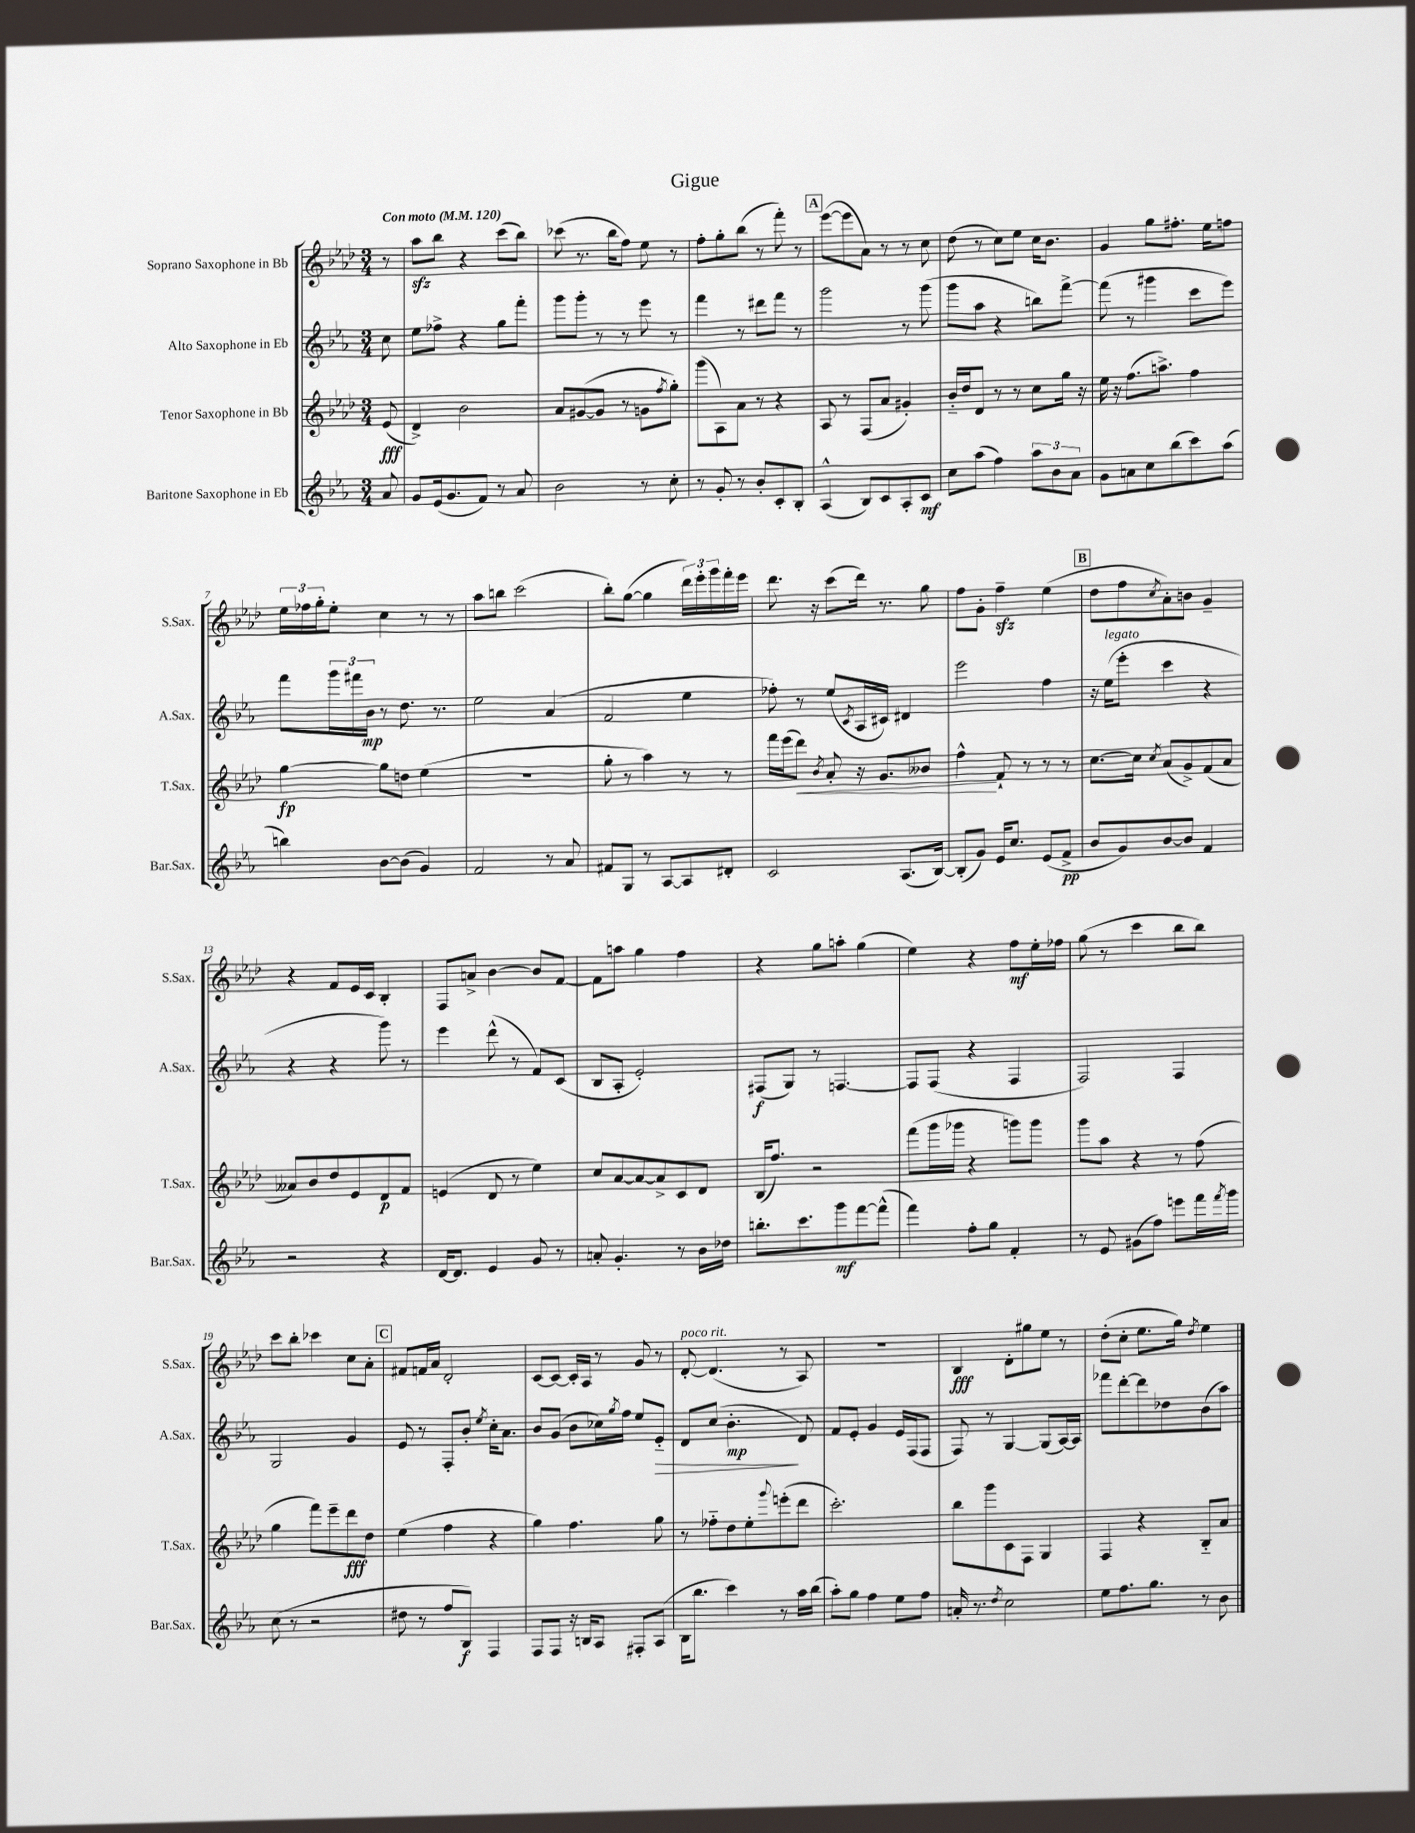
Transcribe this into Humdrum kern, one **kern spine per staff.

**kern	**dynam	**kern	**dynam	**kern	**dynam	**kern	**dynam
*part4	*part4	*part3	*part3	*part2	*part2	*part1	*part1
*staff4	*staff4	*staff3	*staff3	*staff2	*staff2	*staff1	*staff1
*I"Baritone Saxophone in Eb	*	*I"Tenor Saxophone in Bb	*	*I"Alto Saxophone in Eb	*	*I"Soprano Saxophone in Bb	*
*I'Bar.Sax.	*	*I'T.Sax.	*	*I'A.Sax.	*	*I'S.Sax.	*
*clefG2	*	*clefG2	*	*clefG2	*	*clefG2	*
*k[b-e-a-]	*	*k[b-e-a-d-]	*	*k[b-e-a-]	*	*k[b-e-a-d-]	*
*M3/4	*	*M3/4	*	*M3/4	*	*M3/4	*
*MM120	*	*MM120	*	*MM120	*	*MM120	*
=	=	=	=	=	=	=	=
!	!	!	!	!	!	!LO:TX:a:B:t=Con moto	!
8a-/	.	(8e-/	fff	8cc\	.	8r	.
=1	=1	=1	=1	=1	=1	=1	=1
8g/L	.	4d-^/)	.	8ee-\L	.	8aa-zz\L	.
(16e-/k	.	.	.	8ff-X^\J	.	8bb-\J	.
8.g/	.	.	.	.	.	.	.
.	.	2b-\	.	4r	.	4r	.
8f/J)	.	.	.	.	.	.	.
8r	.	.	.	8gg\L	.	(8ccc\L	.
8a-/	.	.	.	8fff'\J	.	8bb-\J)	.
=2	=2	=2	=2	=2	=2	=2	=2
2b-\	.	8a-/L	.	8ggg\L	.	(8ccc-X\	.
.	.	([8g#X/	.	8ggg'\J	.	8.r	.
.	.	8g#/J]	.	8r	.	.	.
.	.	.	.	.	.	16bb-\KL	.
.	.	8r	.	8r	.	8ff\J)	.
8r	.	8gn\L	.	8eee-\	.	8ee-\	.
.	.	8qff/	.	.	.	.	.
8cc'\	.	8gg'\J)	.	8r	.	8r	.
=3	=3	=3	=3	=3	=3	=3	=3
8r	.	(8ggg\L	.	4fff\	.	8ff'\L	.
8g'/	.	8A-\)	.	.	.	8gg'\	.
8r	.	8a-\J	.	8r	.	(8bb-\J	.
8b-'/L	.	8r	.	8ddd#X\L	.	8r	.
8c'/	.	4r	.	8fff\J	.	8fff'\)	.
8B-'/J	.	.	.	8r	.	8r	.
!!LO:REH:place=s1:t=A
=4	=4	=4	=4	=4	=4	=4	=4
(4A-^^/	.	8A-/	.	2ggg\	.	([8eee-\L	.
.	.	8r	.	.	.	8eee-\]	.
8B-/L)	.	(8F/L	.	.	.	8a-\J)	.
8c/	.	8a-/J	.	.	.	8r	.
8A-'/	.	4g#X'/)	.	8r	.	8r	.
8c/J	mf	.	.	(8ggg\	.	8cc\	.
=5	=5	=5	=5	=5	=5	=5	=5
8cc\L	.	16b-/LL	.	8ggg\L	.	(8dd-\	.
.	.	16dd-/J	.	.	.	.	.
(8aa-\J	.	8d-/J	.	8aa-\J	.	8r	.
4ff\)	.	8r	.	4r	.	8cc\L)	.
.	.	8r	.	.	.	8ee-\J	.
12aa-\L	.	8cc\L	.	8bbn\L)	.	16cc\KL	.
.	.	.	.	.	.	8.b-\J	.
12b-\	.	.	.	.	.	.	.
.	.	16gg\Jk	.	[8fff^\J	.	.	.
12a-\J	.	.	.	.	.	.	.
.	.	16r	.	.	.	.	.
=6	=6	=6	=6	=6	=6	=6	=6
8g\L	.	16ee-\	.	(8fff\]	.	4g/	.
.	.	16r	.	.	.	.	.
8an\	.	(8.ff\L	.	8r	.	.	.
8cc\	.	.	.	4ggg#X\	.	8gg\L	.
.	.	8.aan^\J)	.	.	.	.	.
(8bb-\	.	.	.	.	.	8.ff#X'\J	.
8ccc\)	.	4ff\	.	8ccc\L	.	.	.
.	.	.	.	.	.	16ee-\KL	.
(8aa-\J	.	.	.	8eee-\J)	.	8ffn\J	.
!!LO:LB:g=z
=7	=7	=7	=7	=7	=7	=7	=7
4bbn\)	.	[4gg\	fp	8fff\L	.	24ee-\LL	.
.	.	.	.	.	.	24ff-X\	.
.	.	.	.	.	.	24gg'\J	.
.	.	.	.	24ggg\L	.	8ee-'\J	.
.	.	.	.	24fff#X\	.	.	.
.	.	.	.	24b-\JJ	mp	.	.
[8b-\L	.	8gg\L]	.	8r	.	4cc\	.
(8b-\J]	.	8ddn\J	.	8.dd\	.	.	.
4g/)	.	(4ee-\	.	.	.	8r	.
.	.	.	.	8.r	.	.	.
.	.	.	.	.	.	8r	.
=8	=8	=8	=8	=8	=8	=8	=8
2f/	.	2.r	.	2ee-\	.	8aa-\L	.
.	.	.	.	.	.	8bbn\J	.
.	.	.	.	.	.	(2ccc\	.
8r	.	.	.	(4a-/	.	.	.
8a-/	.	.	.	.	.	.	.
=9	=9	=9	=9	=9	=9	=9	=9
8f#X/L	.	8gg'\	.	2f/	.	8bb-'\L)	.
8G/J	.	8r	.	.	.	([8gg\J	.
8r	.	4aa-\)	.	.	.	4gg\]	.
[8A-/L	.	.	.	.	.	.	.
8A-/]	.	8r	.	4ee-\	.	24ddd-\LL)	.
.	.	.	.	.	.	24eee-'\	.
.	.	.	.	.	.	24ggg\	.
8d#X'/J	.	8r	.	.	.	16fff'\	.
.	.	.	.	.	.	16eee-\JJ	.
=10	=10	=10	=10	=10	=10	=10	=10
2c/	.	16fff\LL	.	8ff-X'\)	.	8.ddd-\	.
.	.	(16eee-\J	.	.	.	.	.
!	!	!	!LO:HP:b	!	!	!	!
.	.	8ddd-\J)	<	8r	.	.	.
.	.	.	.	.	.	16r	.
.	.	8qb-/	.	.	.	.	.
.	.	8a-'/	.	(8ee-/L	.	(8ccc\L	.
.	.	.	.	8qc/	.	.	.
.	.	16r	.	16A-/L	.	16ddd-\Jk)	.
.	.	8.g/L	.	16c#X/JJ)	.	8.r	.
(8.A-/L	.	.	.	4d#X/	.	.	.
.	.	8b--X/J	.	.	.	8gg\	.
[16B-/Jk)	.	.	.	.	.	.	.
=11	=11	=11	=11	=11	=11	=11	=11
(8B-'/L]	.	4ff^^\	.	2eee-\	.	8ff\L	.
8g/J)	.	.	.	.	.	8g'\J	.
16e-/KL	.	8f`/	[	.	.	4ffzz~\	.
8.cc/J	.	.	.	.	.	.	.
.	.	8r	.	.	.	.	.
(8e-/L	.	8r	.	4ff\	.	(4ee-\	.
8f^/J	pp	8r	.	.	.	.	.
!!LO:REH:place=s1:t=B
=12	=12	=12	=12	=12	=12	=12	=12
8b-/L	.	[8.cc\L	.	16r	.	8dd-\L	.
!	!	!	!	!LO:TX:a:i:t=legato	!	!	!
.	.	.	.	(16ee-\KL	.	.	.
8g/)	.	.	.	8eee-'\J	.	8ff\	.
.	.	16cc\Jk]	.	.	.	.	.
.	.	8qcc/	.	.	.	8qcc/	.
[8b-/	.	(8a-/L	.	4ccc\	.	8a-'\)	.
8b-/J]	.	8g^/)	.	.	.	8bn\J	.
4f/	.	(8f/	.	4r	.	4g~/	.
.	.	8a-/J	.	.	.	.	.
!!LO:LB:g=z
=13	=13	=13	=13	=13	=13	=13	=13
2r	.	8a--X/L)	.	4r	.	4r	.
.	.	8b-/	.	.	.	.	.
.	.	8dd-/	.	4r	.	8f/L	.
.	.	8e-/	.	.	.	16e-/L	.
.	.	.	.	.	.	16c/JJ	.
4r	.	8d-/	p	8ggg\)	.	4B-'/	.
.	.	8f/J	.	8r	.	.	.
=14	=14	=14	=14	=14	=14	=14	=14
[16d/KL	.	(4en/	.	4eee-\	.	8F/L	.
8.d/J]	.	.	.	.	.	.	.
.	.	.	.	.	.	8an^/J	.
4e-/	.	8d-/	.	(8ddd^^\	.	[4b-\	.
.	.	8r	.	8r	.	.	.
8g/	.	4ee-\)	.	8f/L)	.	8b-/L]	.
8r	.	.	.	(8c/J	.	[8f/J	.
=15	=15	=15	=15	=15	=15	=15	=15
8an'/	.	8cc/L	.	8B-/L	.	8f\L]	.
4.g'/	.	[8a-/	.	8A-'/J	.	8aan\J	.
.	.	8a-/_	.	2e-'/)	.	4gg\	.
.	.	8a-^/]	.	.	.	.	.
8r	.	8c/	.	.	.	4ff\	.
16b-\LL	.	8d-/J	.	.	.	.	.
16dd-X\JJ	.	.	.	.	.	.	.
=16	=16	=16	=16	=16	=16	=16	=16
8.bbn'\L	.	(16B-/KL	.	(8F#X/L	f	4r	.
.	.	8.ff/J)	.	.	.	.	.
.	.	.	.	8G/J)	.	.	.
8.ccc\	.	.	.	.	.	.	.
.	.	2r	.	8r	.	8gg\L	.
8ggg\	mf	.	.	[4.Fn/	.	8aan'\J	.
[8fff\	.	.	.	.	.	(4gg\	.
(8fff^^\J]	.	.	.	.	.	.	.
=17	=17	=17	=17	=17	=17	=17	=17
4fff\)	.	(8fff\L	.	8F/L]	.	4ee-\)	.
.	.	16ggg\L	.	(8F/J	.	.	.
.	.	16ggg-X\JJ	.	.	.	.	.
8ff'\L	.	4r	.	4r	.	4r	.
8gg\J	.	.	.	.	.	.	.
4f'/	.	8gggn\L)	.	4F/	.	8ff\L	mf
.	.	8ggg\J	.	.	.	16ee-'\L	.
.	.	.	.	.	.	16ff-X\JJ	.
=18	=18	=18	=18	=18	=18	=18	=18
8r	.	8ggg\L	.	2F/)	.	(8gg\	.
8e-/	.	8aa-\J	.	.	.	8r	.
(8g#X\L	.	4r	.	.	.	4ccc\	.
8ff\J)	.	.	.	.	.	.	.
8eeen\L	.	8r	.	4F/	.	8bb-\L	.
16fff\L	.	(8ff\	.	.	.	8bb-\J)	.
8qfff/	.	.	.	.	.	.	.
16ggg\JJ	.	.	.	.	.	.	.
!!LO:LB:g=z
=19	=19	=19	=19	=19	=19	=19	=19
(8cc\	.	4gg\	.	2G/	.	8ccc\L	.
8r	.	.	.	.	.	8bb-'\J	.
2r	.	8fff\L)	.	.	.	4ccc-X\	.
.	.	8eee-~\	.	.	.	.	.
.	.	8ddd-\	fff	4g/	.	8cc\L	.
.	.	8dd-\J	.	.	.	8a-'\J	.
!!LO:REH:place=s1:t=C
=20	=20	=20	=20	=20	=20	=20	=20
8dd#X\	.	(4ee-\	.	8e-/	.	8f#X/L	.
8r	.	.	.	8r	.	16fn/L	.
.	.	.	.	.	.	16a-/JJ	.
8ff/L	.	4ff\	.	8F'/L	.	2d-'/	.
8B-/J)	f	.	.	8b-'/J	.	.	.
.	.	.	.	8qee-/	.	.	.
4F/	.	4r	.	16cc'\KL	.	.	.
.	.	.	.	8.a-\J	.	.	.
=21	=21	=21	=21	=21	=21	=21	=21
8F/L	.	4gg\)	.	8b-/L	.	[8c/L	.
8F/J	.	.	.	(8g/J	.	8c/J_	.
16r	.	4.ff\	.	8b-\L	.	16c'/LL]	.
16Bn/KL	.	.	.	.	.	16A-/JJ	.
8A-/J	.	.	.	16cc-X\L)	.	8r	.
.	.	.	.	8qgg/	.	.	.
.	.	.	.	16ff\JJ	.	.	.
8F#X'/L	.	.	.	8ee-/L	.	8g/	.
!	!	!	!	!	!LO:HP:b	!	!
(8A-/J	.	8gg\	.	8e-/J	>	8r	.
=22	=22	=22	=22	=22	=22	=22	=22
!	!	!	!	!	!	!LO:TX:a:i:t=poco rit.	!
16B-\KL	.	8r	.	8d/L	.	[8d-'/	.
8.bb-\J	.	.	.	.	.	.	.
.	.	8ff-X\L	.	(8cc/J	.	(4.d-/]	.
4ccc\)	.	8dd-\	.	4.b-'\	mp	.	.
.	.	8ee-'\	.	.	.	.	.
.	.	8qqggg/	.	.	.	.	.
8r	.	(8eeen'\	.	.	.	8r	.
16aa-\LL	.	8ddd-\J	.	8d/)	]	8A-/)	.
(16bb-\JJ	.	.	.	.	.	.	.
=23	=23	=23	=23	=23	=23	=23	=23
8aa-'\L)	.	2.ccc'\)	.	8f/L	.	2.r	.
8gg\J	.	.	.	8e-'/J	.	.	.
4ff\	.	.	.	4g/	.	.	.
8ee-\L	.	.	.	16e-/LL	.	.	.
.	.	.	.	(16F/J	.	.	.
8ff\J	.	.	.	8F/J	.	.	.
=24	=24	=24	=24	=24	=24	=24	=24
16an'/	.	8bb-\L	.	8F/)	.	4B-/	fff
8.r	.	.	.	.	.	.	.
.	.	8ggg\	.	8r	.	.	.
8qdd/	.	.	.	.	.	.	.
2cc\	.	8c\	.	[4G/	.	8d-'\L	.
.	.	8F\J	.	.	.	8gg#X\	.
.	.	4G/	.	(8G/L]	.	8ee-\J	.
.	.	.	.	[16A-/L)	.	8r	.
.	.	.	.	16A-/JJ]	.	.	.
=25	=25	=25	=25	=25	=25	=25	=25
8ee-\L	.	4F/	.	8fff-X\L	.	(8dd-'\L	.
8.ff\	.	.	.	[8ddd'\	.	8cc'\J	.
.	.	4r	.	8ddd\]	.	8.ee-\L	.
8.gg\J	.	.	.	.	.	.	.
.	.	.	.	8dd-X\	.	.	.
.	.	.	.	.	.	16gg\Jk)	.
.	.	.	.	.	.	8qdd-/	.
8r	.	8B-/L	.	(8b-\	.	4ee-\	.
8b-\	.	8a-/J	.	8aa-\J)	.	.	.
==	==	==	==	==	==	==	==
*-	*-	*-	*-	*-	*-	*-	*-
